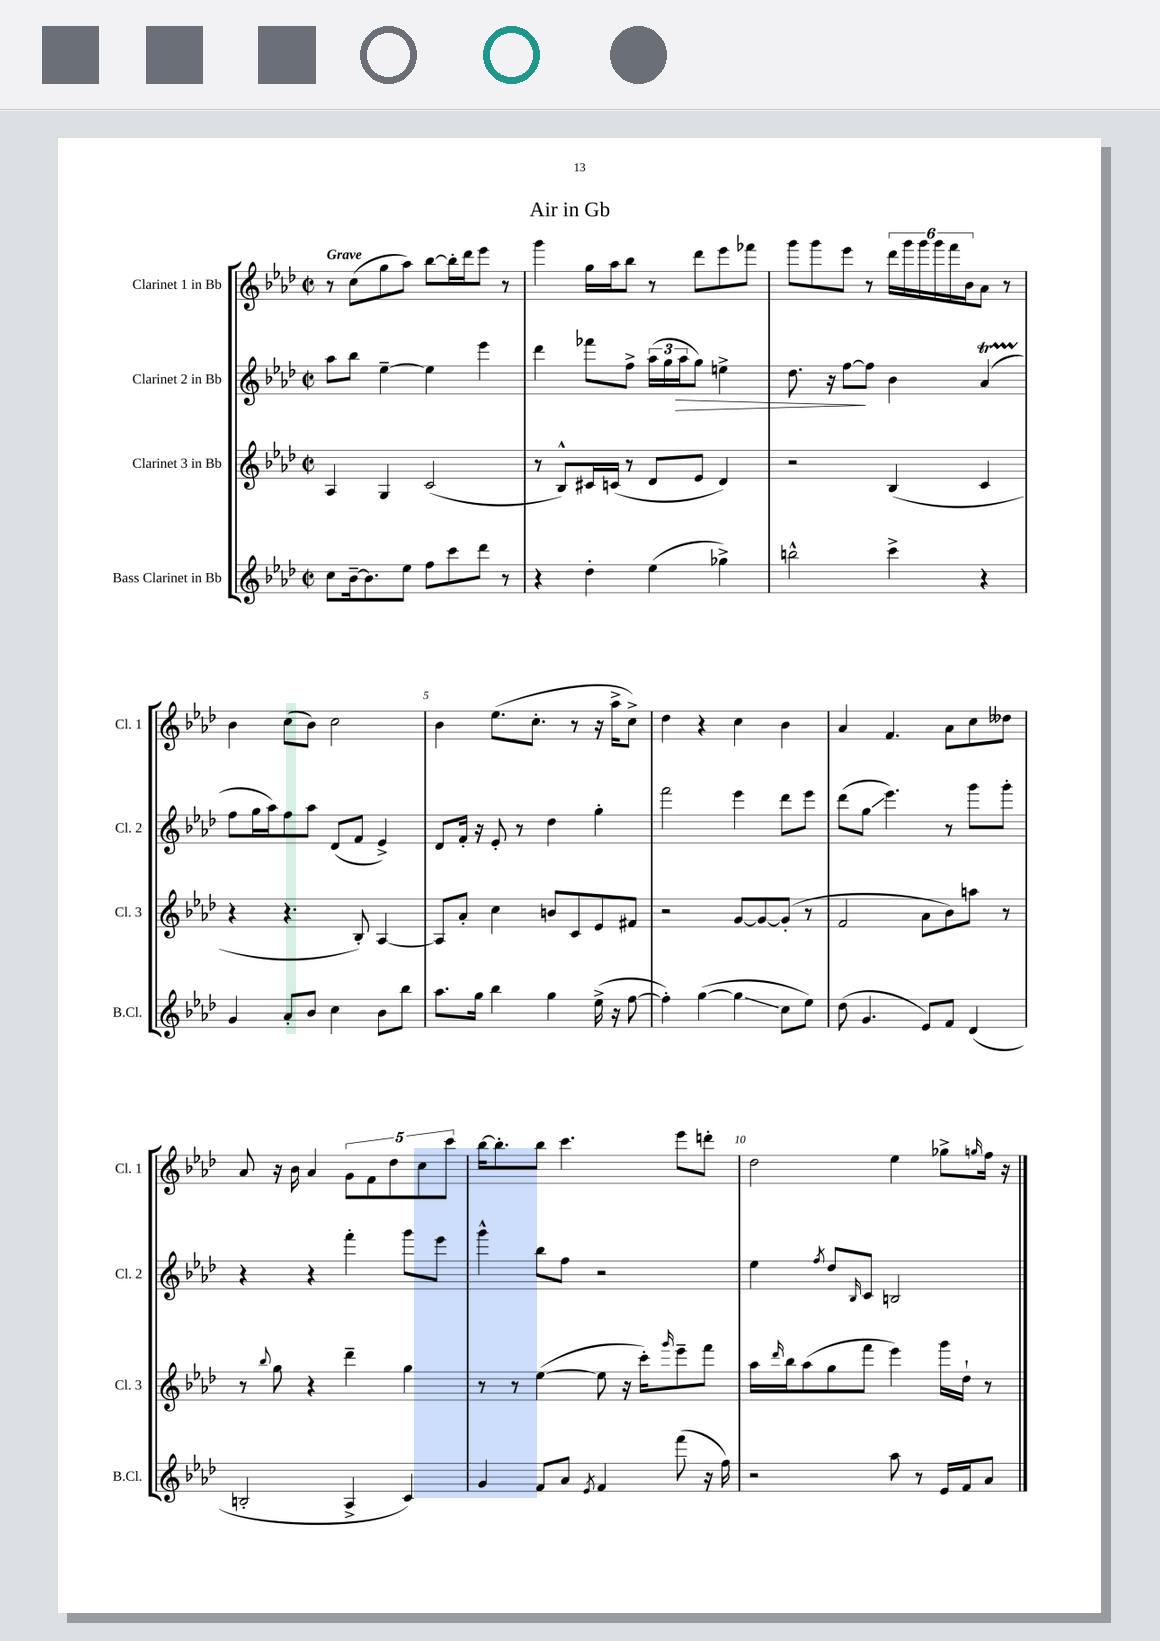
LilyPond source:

\header { title = "Air in Gb" }
<<
\new StaffGroup <<
\new Staff = "s0" \with { instrumentName = "Clarinet 1 in Bb" shortInstrumentName = "Cl. 1" } {
    \clef treble \key aes \major \defaultTimeSignature \time 2/2 \tempo "Grave"
    r8 c''8( g''8 aes''8) bes''8~ bes''16-. des'''16 ees'''8 r8 |
    g'''4 g''16 aes''16 bes''8 r8 des'''8 ees'''8 fes'''8 |
    g'''8 g'''8 ees'''8 r8 \tuplet 6/4 { des'''16 g'''16 g'''16 g'''16 f'''16 bes'16 } aes'8 r8 |
    bes'4 c''8( bes'8) c''2 |
    bes'4 ees''8.( c''8.-. r8 r16 aes''16-> c''8->) |
    des''4 r4 c''4 bes'4 |
    aes'4 f'4. aes'8 c''8 deses''8 |
    aes'8 r16 bes'16 aes'4 \tuplet 5/4 { g'8 f'8 des''8 c''8 c'''8 } |
    bes''16~ bes''8.-. bes''8 c'''4. ees'''8 d'''8-. |
    des''2 ees''4 ges''8-> \grace { g''16 } f''16 r16 \bar "|." |
}
\new Staff = "s1" \with { instrumentName = "Clarinet 2 in Bb" shortInstrumentName = "Cl. 2" } {
    \clef treble \key aes \major \defaultTimeSignature \time 2/2
    aes''8 bes''8 ees''4~-- ees''4 ees'''4 |
    des'''4 fes'''8 f''8-> \tuplet 3/2 { aes''16( g''16 aes''16\> } g''8) e''4-> |
    des''8. r16 f''8~\! f''8 bes'4 aes'4\startTrillSpan( |
    f''8\stopTrillSpan g''16 aes''16) f''8 aes''8 des'8( f'8 ees'4->) |
    des'8 f'16-. r16 ees'8-. r8 des''4 g''4-. |
    f'''2 ees'''4 des'''8 ees'''8 |
    des'''8( g''8\glissando ees'''4.) r8 g'''8 g'''8-. |
    r4 r4 f'''4-. g'''8 ees'''8 |
    g'''4-^ bes''8 f''8 r2 |
    ees''4 \acciaccatura { f''8 } des''8 \grace { bes16 } c'8 b2 \bar "|." |
}
\new Staff = "s2" \with { instrumentName = "Clarinet 3 in Bb" shortInstrumentName = "Cl. 3" } {
    \clef treble \key aes \major \defaultTimeSignature \time 2/2
    aes4 g4 c'2( |
    r8 bes8-^) cis'16 c'16( r8 des'8 ees'8 des'4) |
    r2 bes4( c'4 |
    r4 r4. bes8-.) aes4~ |
    aes8 aes'8-. c''4 b'8 c'8 ees'8 fis'8 |
    r2 g'8~ g'8~ g'8-.( r8 |
    f'2 aes'8 bes'8) a''8 r8 |
    r8 \appoggiatura { bes''8 } g''8 r4 des'''4-- g''4 |
    r8 r8 ees''4~( ees''8 r16 c'''16-.) \grace { g'''16 } ees'''8-- f'''8 |
    aes''16 \grace { des'''16 } bes''16 aes''8( g''8 f'''8 ees'''4) g'''16 des''16-! r8 \bar "|." |
}
\new Staff = "s3" \with { instrumentName = "Bass Clarinet in Bb" shortInstrumentName = "B.Cl." } {
    \clef treble \key aes \major \defaultTimeSignature \time 2/2
    c''8 bes'16~-- bes'8. ees''8 f''8 c'''8 des'''8 r8 |
    r4 des''4-. ees''4( ges''4->) |
    b''2-^ c'''4-> r4 |
    g'4 aes'8-. bes'8 c''4 bes'8 bes''8 |
    aes''8. g''16 bes''4 g''4 ees''16->( r16 f''8~ |
    f''4-.) g''4~( g''4\glissando c''8 ees''8) |
    des''8( g'4. ees'8) f'8 des'4( |
    b2-. aes4-> c'4) |
    g'4 f'8 aes'8 \acciaccatura { ees'8 } f'4 f'''8( r16 f''16) |
    r2 aes''8 r8 ees'16 f'16 aes'8 \bar "|." |
}
>>
>>
\layout { \context { \Score \override BarNumber.break-visibility = ##(#f #t #t) barNumberVisibility = #(every-nth-bar-number-visible 5) } }
